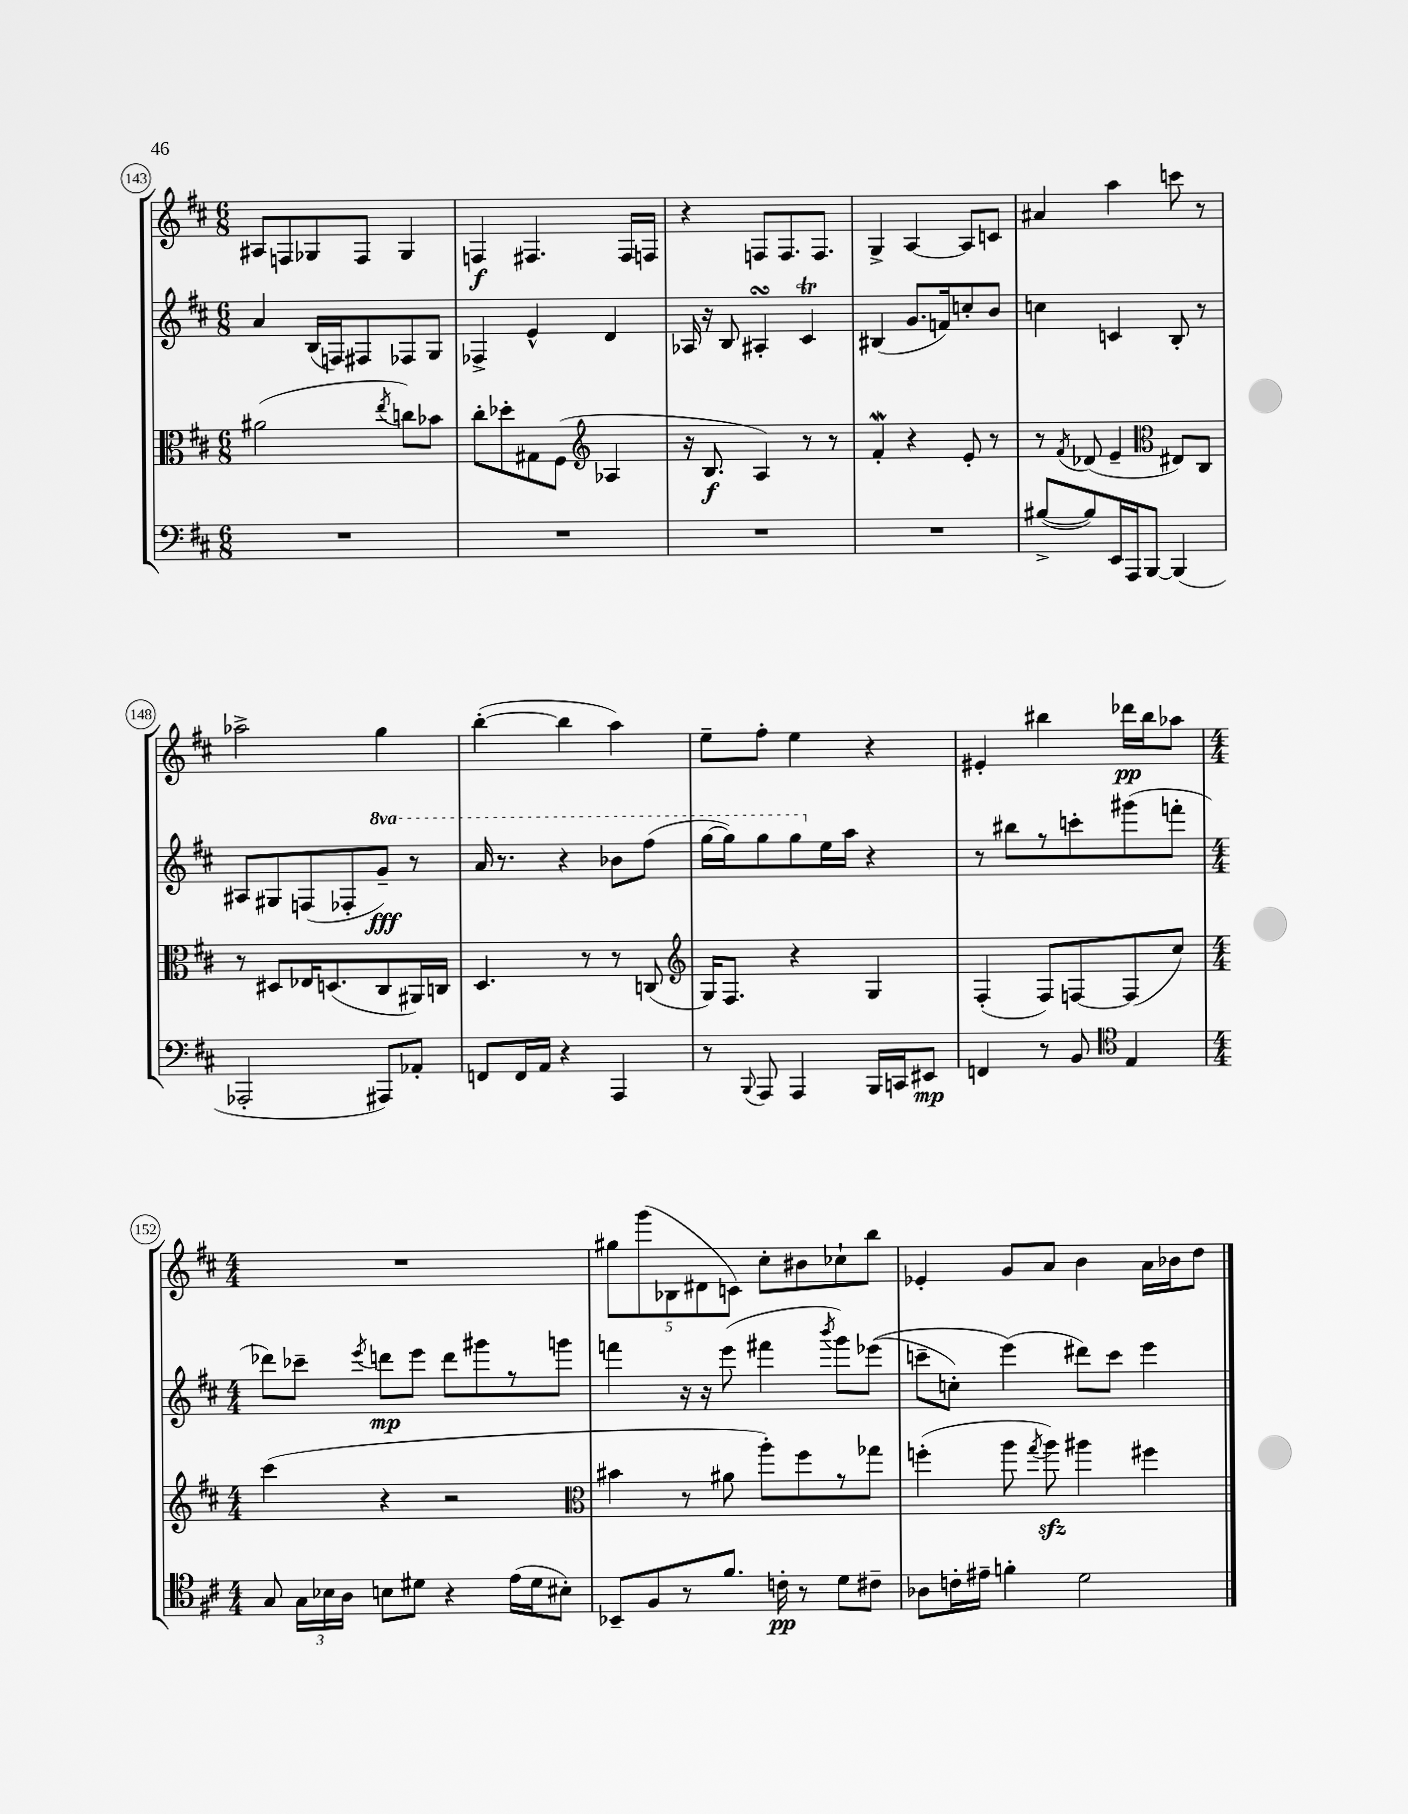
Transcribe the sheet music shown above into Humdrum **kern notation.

**kern	**kern	**kern	**kern
*staff4	*staff3	*staff2	*staff1
*clefF4	*clefC3	*clefG2	*clefG2
*k[f#c#]	*k[f#c#]	*k[f#c#]	*k[f#c#]
*M6/8	*M6/8	*M6/8	*M6/8
2.r	(2a#\	4a/	8A#/L
.	.	.	8F/
.	.	(16B/LL	8G-/
.	.	16F/J)	.
.	.	8F#/	8F/J
.	8qee/	.	.
.	8cc\L)	8F-/	4G-/
.	8b-\J	8G/J	.
=	=	=	=
2.r	8cc#'\L	4F-^/	4F/
.	8dd-'\	.	.
.	8G#\	4e^^/	4.F#/
.	(8F#\J	.	.
*	*clefG2	*	*
.	4A-/	4d/	.
.	.	.	16F#/LL
.	.	.	16F/JJ
=	=	=	=
2.r	16r	16A-/	4r
.	8.B/	16r	.
.	.	8B/	.
.	4A/)	4A#'/	8F/L
.	.	.	8.F/
.	8r	4c#/	.
.	.	.	8.F/J
.	8r	.	.
=	=	=	=
2.r	4f#'/	(4B#/	4G^/
.	4r	8.g/L	[4A/
.	.	16f/k)	.
.	8e'/	8cc'/	8A/]L
.	8r	8b/J	8c/J
=	=	=	=
([8B#^/L	8r	4cc\	4a#/
.	8qf#/	.	.
8B#/])	(8d-/	.	.
16EE/L	4e~/	4c/	4aa\
16AAA/J	.	.	.
[8BBB/J	.	.	.
*	*clefC3	*	*
(4BBB/]	8E#/L)	8B'/	8ccc\
.	8C#/J	8r	8r
=	=	=	=
2AAA-'/	8r	8A#/L	2aa-^\
.	8D#/L	8G#/	.
.	16E-/K	(8F/	.
.	(8.D/	.	.
.	.	8F-'/	.
8AAA#/L)	8C#/	8gg~/J)	4gg\
8AA-'/J	16AA#/L)	8r	.
.	16C/JJ	.	.
=	=	=	=
8FF/L	4.D/	16aa/	([4bb'\
.	.	8.r	.
16FF/L	.	.	.
16AA/JJ	.	.	.
4r	.	4r	4bb\]
.	8r	.	.
4AAA/	8r	8bb-\L	4aa\)
.	(8C/	(8fff#\J	.
=	=	=	=
*	*clefG2	*	*
8r	16G/LK)	[16ggg\LL	8ee~\L
.	8.F#/J	16ggg\]J)	.
8qqBBB/	.	.	.
8AAA/	.	8ggg\	8ff#'\J
4AAA/	4r	8ggg\	4ee\
.	.	16ee\L	.
.	.	16aa\JJ	.
16BBB/LL	4G/	4r	4r
16CC/J	.	.	.
8EE#/J	.	.	.
=	=	=	=
4FF/	(4F#'/	8r	4e#'/
.	.	8bb#\L	.
8r	8F#/L)	8r	4bb#\
8BB/	[8F/	8ccc'\	.
*clefC4	*	*	*
4E/	(8F/]	(8ggg#\	16ddd-\LL
.	.	.	16bb#\J
.	8cc#/J)	8fff'\J	8aa-\J
=	=	=	=
*M4/4	*M4/4	*M4/4	*M4/4
8G/	(4ccc#\	8ddd-\L)	1r
24G\LL	.	8ccc-~\J	.
24B-\	.	.	.
24A\JJ	.	.	.
.	.	8qeee/	.
8B\L	4r	8ddd\L	.
8d#\J	.	8eee\J	.
4r	2r	8ddd\L	.
.	.	8ggg#\	.
(16e\LL	.	8r	.
16d#\J	.	.	.
8B#'\J)	.	8ggg\J	.
=	=	=	=
*	*clefC3	*	*
8BB-~/L	4b#\	4fff\	10gg#\L
.	.	.	(10ggg\
8F#/	.	.	.
.	.	.	10B-\
8r	8r	16r	.
.	.	.	10d#\
.	.	16r	.
8.f#/J	8a#\	(8eee\	.
.	.	.	10c\J)
.	8aa'\L)	4fff#\	8cc#'\L
16c'\	.	.	.
8r	8ff#\	.	8b#\
.	.	8qbbb/	.
8d\L	8r	8ggg\L)	8cc-`\
8c#~\J	8gg-\J	&((8eee-\J	8bb\J
=	=	=	=
8A-\L	(4ff'\	8ccc~\L	4e-'/
16c'\L	.	8cc'\J)	.
16e#~\JJ	.	.	.
4f'\	8aa\	(4eee\&)	8g/L
.	8qgg/	.	.
.	8aa\)	.	8a/J
2d\	4aa#\	8ddd#\L)	4b\
.	.	8ccc\J	.
.	4ff#\	4eee\	16a\LL
.	.	.	16b-\J
.	.	.	8dd\J
==	==	==	==
*-	*-	*-	*-
